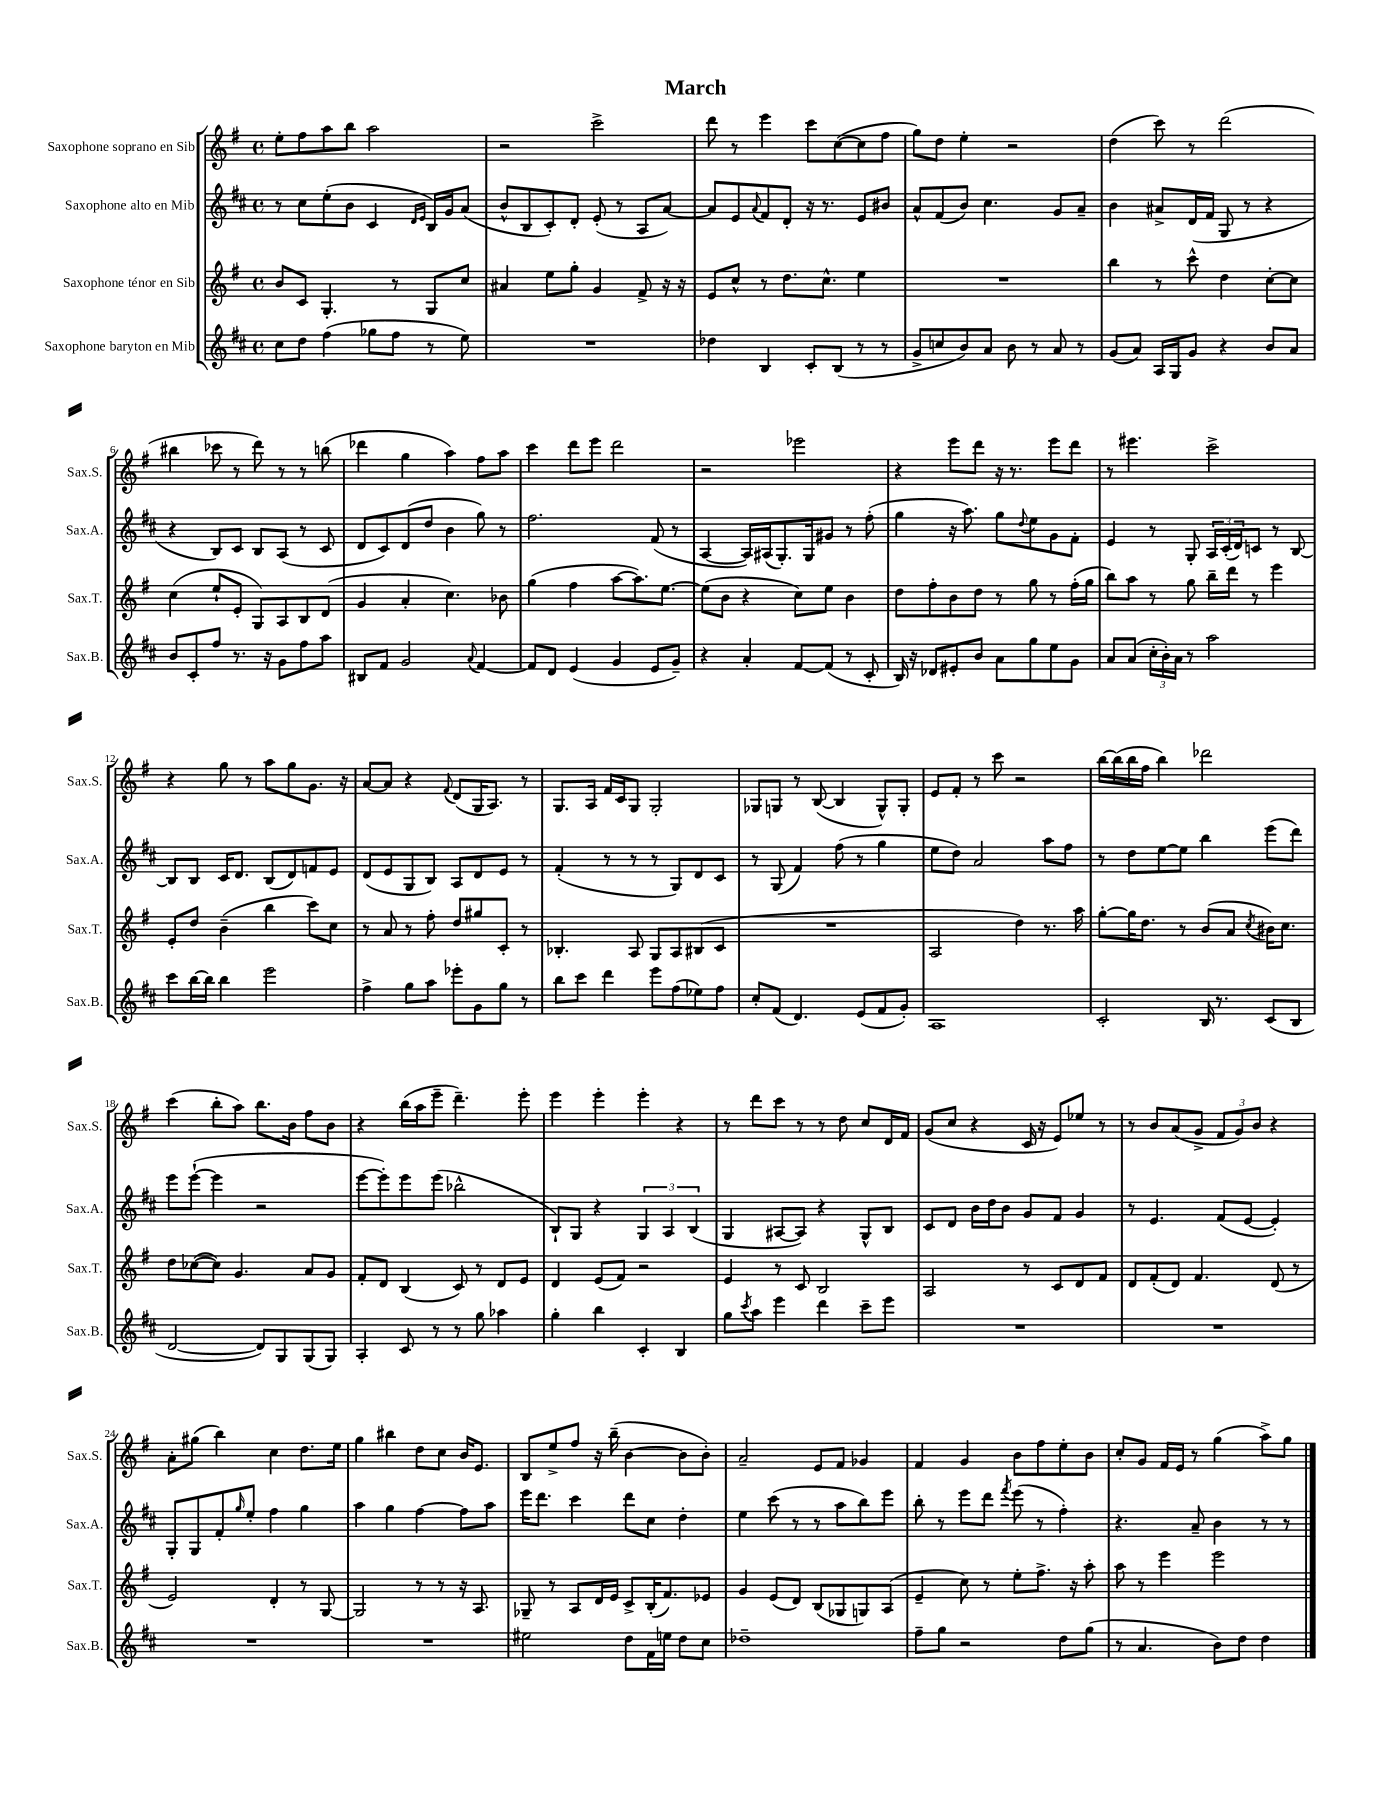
\header { title = "March" }
<<
\new StaffGroup <<
\new Staff = "s0" \with { instrumentName = "Saxophone soprano en Sib" shortInstrumentName = "Sax.S." } {
    \clef treble \key g \major \defaultTimeSignature \time 4/4
    e''8-. fis''8 a''8 b''8 a''2 |
    r2 c'''2-> |
    d'''8 r8 e'''4 c'''8 c''8~( c''8 fis''8 |
    g''8) d''8 e''4-. r2 |
    d''4( c'''8) r8 d'''2( |
    bis''4 ces'''8 r8 d'''8) r8 r8 b''8( |
    des'''4 g''4 a''4) fis''8 a''8 |
    c'''4 d'''8 e'''8 d'''2 |
    r2 ees'''2 |
    r4 e'''8 d'''8 r16 r8. e'''8 d'''8 |
    r8 eis'''4. c'''2-> |
    r4 g''8 r8 a''8 g''8 g'8. r16 |
    a'8~ a'8 r4 \appoggiatura { fis'8 } d'8( g16 a8.) r8 |
    g8. a16 fis'16 c'16 g8 g2-. |
    ges8 g8 r8 b8~( b4 g8-^) g8-. |
    e'8 fis'8-. r8 c'''8 r2 |
    b''16~ b''16( b''16 fis''16 b''4) des'''2 |
    c'''4( b''8-. a''8) b''8. b'16 fis''8 b'8 |
    r4 b''16( a''16 e'''8-- d'''4.--) e'''8-. |
    e'''4 e'''4-. e'''4-. r4 |
    r8 d'''8 c'''8 r8 r8 d''8 c''8 d'16 fis'16 |
    g'8( c''8 r4 c'16 r16 e'8) ees''8 r8 |
    r8 b'8 a'8( g'8-> \tuplet 3/2 { fis'8 g'8) b'8 } r4 |
    a'8-. gis''8( b''4) c''4 d''8. e''16 |
    g''4 bis''4 d''8 c''8 b'16 e'8. |
    b8 e''8-> fis''8 r16 b''16--( b'4~ b'8 b'8-.) |
    a'2-- e'8 fis'8 ges'4 |
    fis'4 g'4 b'8 fis''8 e''8-. b'8 |
    c''8-. g'8 fis'16 e'16 r8 g''4( a''8->) g''8 \bar "|." |
}
\new Staff = "s1" \with { instrumentName = "Saxophone alto en Mib" shortInstrumentName = "Sax.A." } {
    \clef treble \key d \major \defaultTimeSignature \time 4/4
    r8 cis''8 e''8-.( b'8 cis'4 \grace { d'16 e'16 } b16) g'16 a'8( |
    b'8-^ b8 cis'8-.) d'8-. e'8-.( r8 a8 a'8~) |
    a'8 e'8 \appoggiatura { a'8 } fis'8 d'8-. r16 r8. e'8 bis'8 |
    a'8-^ fis'8( b'8) cis''4. g'8 a'8-- |
    b'4 ais'8-> d'16( fis'16 g8 r8 r4 |
    r4 b8) cis'8 b8 a8( r8 cis'8 |
    d'8 cis'8) d'8( d''8 b'4 g''8) r8 |
    fis''2. fis'8( r8 |
    a4~ a16) ais16( g8.-.) g16 gis'8 r8 fis''8-.( |
    g''4 r16 a''8.) g''8 \appoggiatura { d''8 } e''8 g'8 fis'8-. |
    e'4 r8 g8-. \tuplet 3/2 { a16 cis'16-.( d'16) } c'8 r8 b8~ |
    b8 b8 cis'16 d'8. b8( d'8) f'8 e'8 |
    d'8( e'8 g8 b8) a8 d'8 e'8 r8 |
    fis'4-.( r8 r8 r8 g8) d'8 cis'8 |
    r8 g8( fis'4) fis''8( r8 g''4 |
    e''8 d''8) a'2 a''8 fis''8 |
    r8 d''8 e''8~ e''8 b''4 e'''8( d'''8) |
    e'''8 e'''8~-!( e'''4 r2 |
    e'''8~ e'''8-.) e'''8 e'''8( bes''2-^ |
    b8-!) g8 r4 \tuplet 3/2 { g4 a4 b4( } |
    g4 ais8~ ais8) r4 g8-^ b8 |
    cis'8 d'8 b'16 d''16 b'8 g'8 fis'8 g'4 |
    r8 e'4. fis'8( e'8~ e'4-.) |
    g8-. g8 fis'8-. \grace { g''16 } e''8-. fis''4 g''4 |
    a''4 g''4 fis''4~ fis''8 a''8 |
    e'''16 d'''8. cis'''4 d'''8 cis''8 d''4-. |
    e''4 cis'''8( r8 r8 a''8 b''8) e'''8 |
    b''8-. r8 e'''8 d'''8 \acciaccatura { fis'''8 } e'''8( r8 fis''4-.) |
    r4. a'8-- b'4 r8 r8 \bar "|." |
}
\new Staff = "s2" \with { instrumentName = "Saxophone ténor en Sib" shortInstrumentName = "Sax.T." } {
    \clef treble \key g \major \defaultTimeSignature \time 4/4
    b'8 c'8 g4.-. r8 g8 c''8 |
    ais'4 e''8 g''8-. g'4 fis'8-> r16 r16 |
    e'8 c''8-^ r8 d''8. c''8.-^ e''4 |
    R1 |
    b''4 r8 c'''8-^ d''4 c''8~-. c''8 |
    c''4( e''8-! e'8-. g8) a8 b8 d'8( |
    g'4 a'4-. c''4.) bes'8 |
    g''4( fis''4 a''8~ a''8.) e''8.~ |
    e''8( b'8 r4 c''8) e''8 b'4 |
    d''8 fis''8-. b'8 d''8 r8 g''8 r8 fis''16-.( g''16 |
    b''8) a''8 r8 g''8 b''16-- d'''16 r8 e'''4 |
    e'8-. d''8 b'4--( b''4 c'''8) c''8 |
    r8 a'8 r8 fis''8-. d''8 gis''8 c'8-. r8 |
    bes4.-. a8 g8 a8 bis8( c'8 |
    R1 |
    a2 d''4) r8. a''16 |
    g''8~-. g''16 d''8. r8 b'8( a'8 \acciaccatura { c''8 } bis'16) c''8. |
    d''8 ces''8~( ces''8) g'4. a'8 g'8 |
    fis'8-. d'8 b4( c'8) r8 d'8 e'8 |
    d'4 e'8( fis'8) r2 |
    e'4 r8 c'8 b2 |
    a2 r8 c'8 d'8 fis'8 |
    d'8 fis'8-.( d'8) fis'4. d'8( r8 |
    e'2) d'4-. r8 g8~ |
    g2 r8 r8 r16 a8. |
    ges8-- r8 a8 d'16 e'16 c'8-> b16-.( fis'8.) ees'8 |
    g'4 e'8( d'8) b8( ges8 g8) a8( |
    e'4-- c''8) r8 e''8-. fis''8.-> r16 a''8-. |
    a''8 r8 e'''4 e'''2 \bar "|." |
}
\new Staff = "s3" \with { instrumentName = "Saxophone baryton en Mib" shortInstrumentName = "Sax.B." } {
    \clef treble \key d \major \defaultTimeSignature \time 4/4
    cis''8 d''8 fis''4( ges''8 fis''8 r8 e''8) |
    R1 |
    des''4 b4 cis'8-. b8( r8 r8 |
    g'8-> c''8 b'8) a'8 b'8 r8 a'8 r8 |
    g'8( a'8) a16 g16 g'8 r4 b'8 a'8 |
    b'8 cis'8-. fis''8 r8. r16 g'8 fis''8 a''8 |
    bis8 fis'8 g'2 \appoggiatura { a'8 } fis'4~ |
    fis'8 d'8 e'4( g'4 e'8 g'8--) |
    r4 a'4-. fis'8~ fis'8( r8 cis'8-. |
    b16) r16 des'8 eis'8-. b'8 a'8 g''8 e''8 g'8 |
    a'8 a'8( \tuplet 3/2 { cis''16-. b'16-.) a'16 } r8 a''2 |
    cis'''8 b''16~ b''16 b''4 e'''2 |
    fis''4-> g''8 a''8 ees'''8-. g'8 g''8 r8 |
    b''8 cis'''8 d'''4 e'''8 fis''8( ees''8) fis''8 |
    cis''8-. fis'8( d'4.) e'8( fis'8 g'8-.) |
    a1 |
    cis'2-. b16 r8. cis'8( b8 |
    d'2~ d'8) g8 g8( g8) |
    a4-. cis'8 r8 r8 g''8 aes''4 |
    g''4-. b''4 cis'4-. b4 |
    g''8 \acciaccatura { cis'''8 } a''8 e'''4 d'''4 cis'''8-- e'''8 |
    R1 |
    R1 |
    R1 |
    R1 |
    eis''2 d''8 fis'16 e''16 d''8 cis''8 |
    des''1-- |
    fis''8-- g''8 r2 d''8 g''8( |
    r8 a'4. b'8) d''8 d''4 \bar "|." |
}
>>
>>
